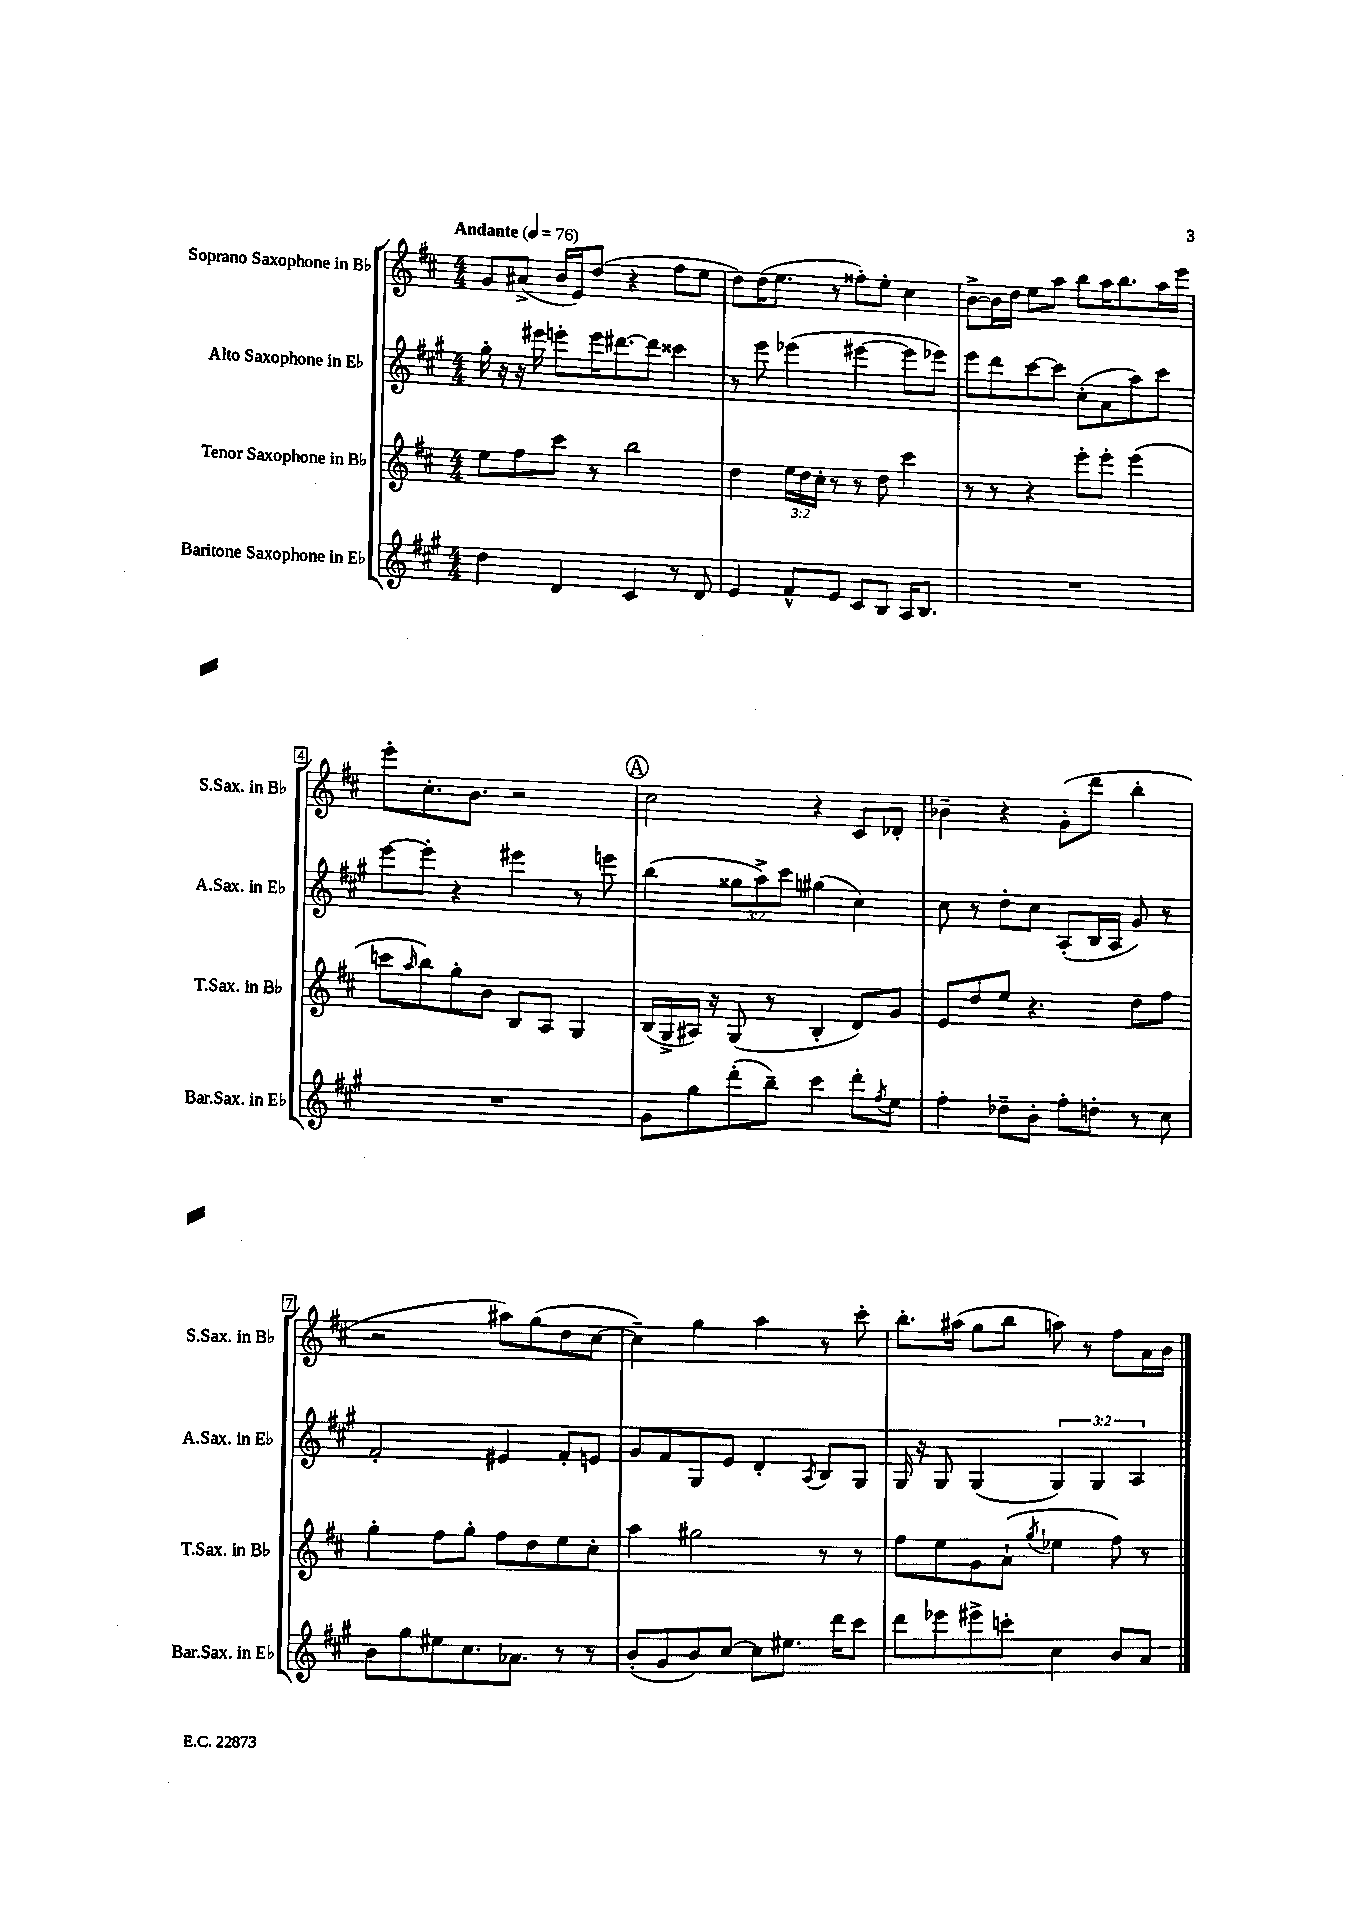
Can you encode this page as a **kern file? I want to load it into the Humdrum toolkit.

**kern	**kern	**kern	**kern
*staff4	*staff3	*staff2	*staff1
*clefG2	*clefG2	*clefG2	*clefG2
*k[f#c#g#]	*k[f#c#]	*k[f#c#g#]	*k[f#c#]
*M4/4	*M4/4	*M4/4	*M4/4
*MM76	*MM76	*MM76	*MM76
4dd\	8ee\L	16gg#'\	8g/L
.	.	16r	.
.	8ff#\	16r	(8a#^/J
.	.	16eee#\	.
4d/	8ccc#\J	8eee'\L	16b/LL
.	.	.	16e/J)
.	8r	16eee\K	(8dd/J
.	.	[8.ddd#\	.
4c#/	2bb\	.	4r
.	.	8ddd#\]J	.
8r	.	4ccc##\	8ff#\L
8d/	.	.	8ee\J
=	=	=	=
4e/	4dd\	8r	8dd\L)
.	.	8eee\	(16dd\K
.	.	.	8.ee\J
8f#^^/L	24ee\LL	(4eee-\	.
.	24dd\	.	.
.	24cc#'\JJ	.	.
8e/J	8r	.	8r
8c#/L	8r	[4eee#\	8ff##'\L)
8B/J	8dd\	.	8ee'\J
16A/LK	4ccc#\	8eee#\]L	4cc#\
8.B/J	.	.	.
.	.	8eee-\J)	.
=	=	=	=
1r	8r	8eee\L	[8b^\L
.	8r	8ddd\	16b\]L
.	.	.	16dd\JJ
.	4r	[8ccc#\	8ee\L
.	.	8ccc#\]J	8aa\J
.	8eee'\L	(8cc#'\L	8bb\L
.	8eee'\J	8a\	16aa\K
.	.	.	8.bb\
.	(4eee\	8aa\)	.
.	.	8ccc#\J	16aa\L
.	.	.	16eee\JJ
=	=	=	=
1r	8ccc\L	[8eee\L	8eee'\L
.	16qqaa/	.	.
.	8bb\)	8eee'\]J	8.cc#'\
.	8gg'\	4r	.
.	.	.	8.b\J
.	8b\J	.	.
.	8B/L	4eee#\	2r
.	8A/J	.	.
.	4G/	8r	.
.	.	8eee\	.
=	=	=	=
8g#\L	(16B/LL	(4bb\	2cc#\
.	16G^/	.	.
8gg#\	16A#/JJ)	.	.
.	16r	.	.
(8ddd'\	(8G/	12gg##\L	.
.	.	12aa^\)	.
8bb~\J)	8r	.	.
.	.	12ccc#\J	.
4ccc#\	4B'/	(4gg#\	4r
8ddd'\L	8d/L)	4cc#\)	8c#/L
8qff#/	.	.	.
8ee\J	8g/J	.	8d-'/J
=	=	=	=
4ff#'\	8e/L	8cc#\	4b-~\
.	8dd/	8r	.
8dd-~\L	8ee/J	8dd'\L	4r
8b'\J	4.r	8cc#\J	.
8ff#'\L	.	(8A'/L	(8g'\L
8dd'\J	.	16B/L	8ddd\J
.	.	16A/JJ	.
8r	8dd\L	8g#/)	4bb'\
8cc#\	8ff#\J	8r	.
=	=	=	=
8b\L	4gg'\	2f#'/	2r
8gg#\	.	.	.
8ee#\	8ff#\L	.	.
8.cc#\	8gg'\J	.	.
.	8ff#\L	4e#/	8aa#\L)
8.a-\J	.	.	.
.	8dd\	.	(8gg\
8r	8ee\	8f#'/L	8dd\
8r	8cc#'\J	8e/J	[8cc#\J
=	=	=	=
(8b'/L	4aa\	8g#/L	4cc#~\])
8g#/	.	8f#/	.
8b/)	2gg#\	8G#/	4gg\
[8cc#/J	.	8e/J	.
8cc#\]L	.	4d'/	4aa\
8.ee#\J	.	.	.
.	.	8qA/	.
.	8r	8B/L	8r
16ddd\LK	.	.	.
8ccc#\J	8r	8G#/J	8ccc#'\
=	=	=	=
8ddd\L	8ff#\L	16G#/	8.bb'\L
.	.	16r	.
8eee-\	8ee\	8G#/	.
.	.	.	(16aa#\Jk
8eee#^\	8g\	(4G#/	8gg\L
8ccc'\J	(8a`\J	.	8bb\J
.	8qgg/	.	.
4cc#\	4ee-\	6G#/)	8aa\)
.	.	.	8r
.	.	6G#/	.
8b/L	8ff#\)	.	8ff#\L
.	.	6A/	.
8a/J	8r	.	16a\L
.	.	.	16b\JJ
==	==	==	==
*-	*-	*-	*-
